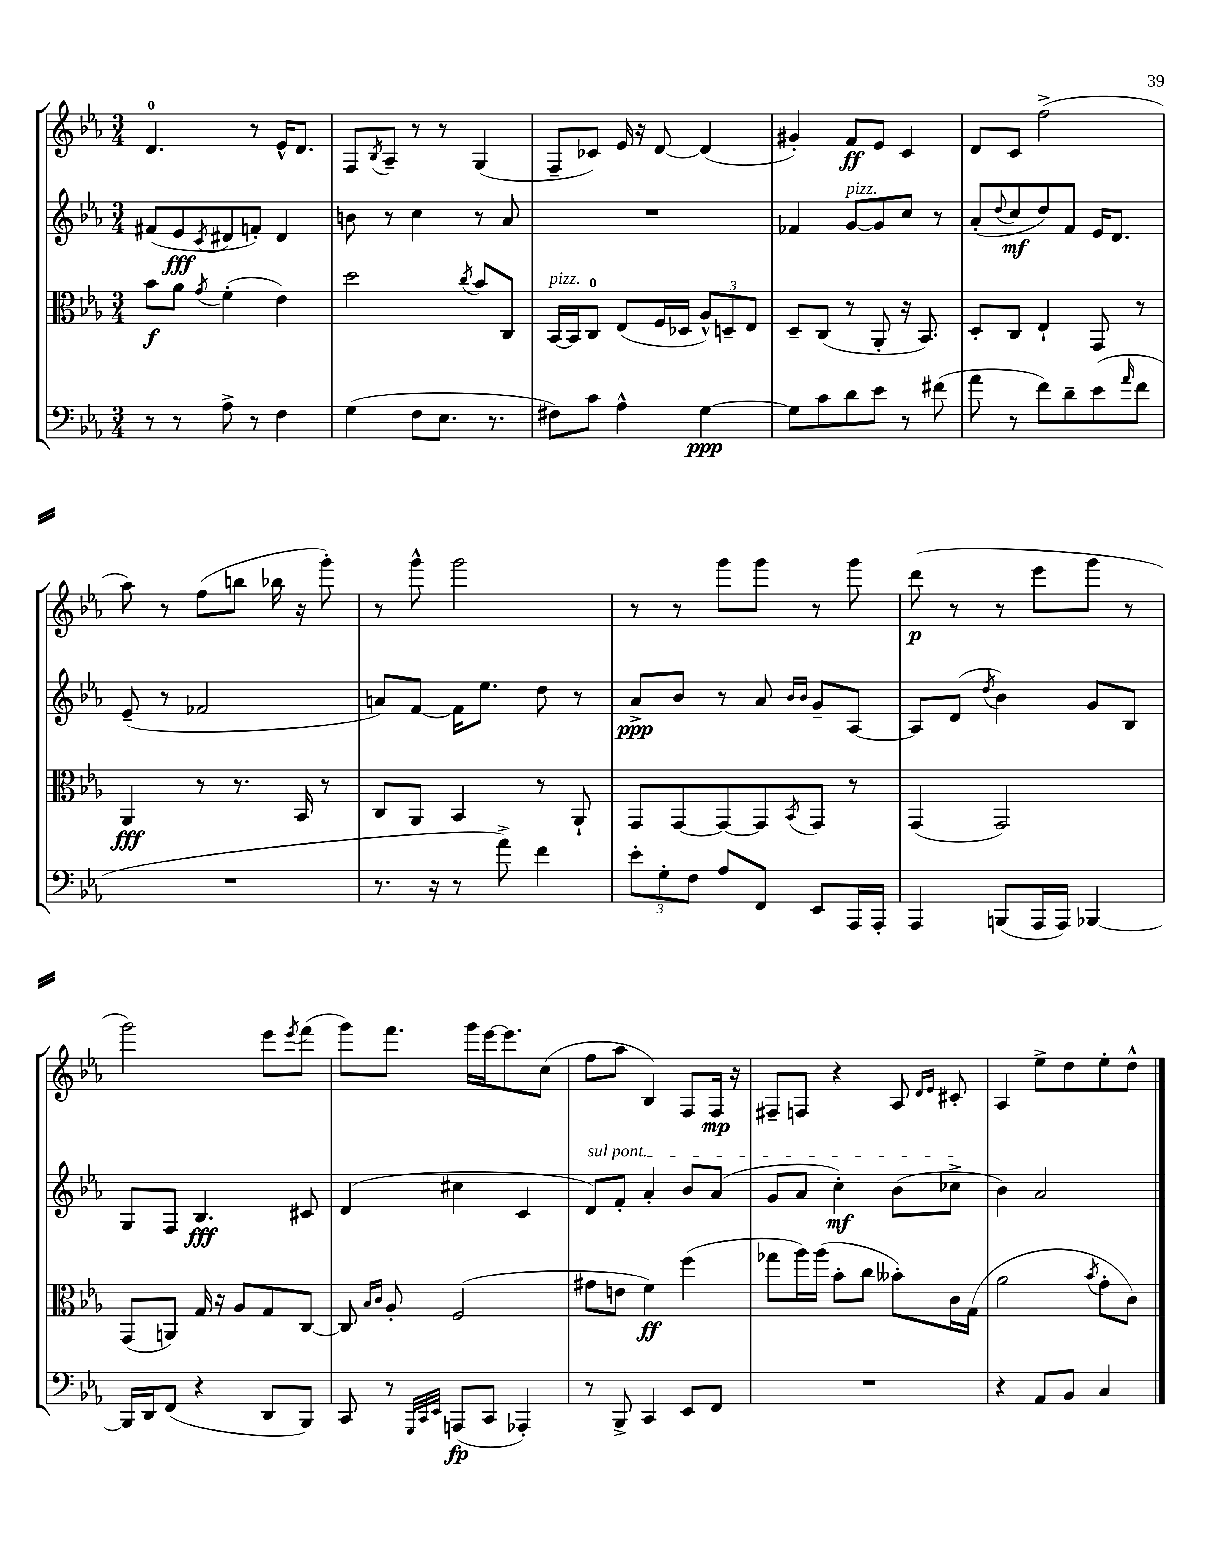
<<
\new StaffGroup <<
\new Staff = "s0" {
    \clef treble \key ees \major \numericTimeSignature \time 3/4
    d'4.-0 r8 ees'16-^ d'8. |
    f8 \acciaccatura { bes8 } aes8-- r8 r8 g4( |
    f8-- ces'8) ees'16 r16 d'8~ d'4( |
    gis'4-.) f'8\ff ees'8 c'4 |
    d'8 c'8 f''2->( |
    aes''8) r8 f''8( b''8 bes''16 r16 g'''8-.) |
    r8 g'''8-^ g'''2 |
    r8 r8 g'''8 g'''8 r8 g'''8 |
    d'''8\p( r8 r8 ees'''8 g'''8 r8 |
    g'''2) ees'''8 \acciaccatura { ees'''8 } f'''8( |
    g'''8) f'''8. g'''16 ees'''16~ ees'''8. c''8( |
    f''8 aes''8 bes4) f8 f16\mp r16 |
    fis8-- f8 r4 aes8 \grace { d'16 ees'16 } cis'8-. |
    aes4 ees''8-> d''8 ees''8-. d''8-^ \bar "|." |
}
\new Staff = "s1" {
    \clef treble \key ees \major \numericTimeSignature \time 3/4
    fis'8( ees'8\fff \acciaccatura { c'8 } dis'8 f'8-.) dis'4 |
    b'8 r8 c''4 r8 aes'8 |
    R2. |
    fes'4 g'8~^\markup { \italic "pizz." } g'8 c''8 r8 |
    aes'8-.( \appoggiatura { d''8 } c''8\mf d''8) f'8 ees'16 d'8. |
    ees'8--( r8 fes'2 |
    a'8) f'8~ f'16 ees''8. d''8 r8 |
    aes'8->\ppp bes'8 r8 aes'8 \grace { bes'16 bes'16 } g'8-- aes8~ |
    aes8 d'8( \acciaccatura { d''8 } bes'4) g'8 bes8 |
    g8 f8 bes4.\fff cis'8 |
    d'4( cis''4 c'4 |
    \once \override TextSpanner.bound-details.left.text = \markup { \italic "sul pont." } d'8\startTextSpan) f'8-. aes'4-. bes'8 aes'8( |
    g'8 aes'8 c''4-.\mf) bes'8( ces''8->\stopTextSpan |
    bes'4) aes'2 \bar "|." |
}
\new Staff = "s2" {
    \clef alto \key ees \major \numericTimeSignature \time 3/4
    bes'8\f aes'8 \acciaccatura { g'8 } f'4-.( ees'4) |
    d''2 \acciaccatura { c''8 } bes'8 c8 |
    bes,16~^\markup { \italic "pizz." } bes,16 c8-0 ees8( f16 des16 \tuplet 3/2 { aes8-^) d8-- ees8 } |
    d8-- c8( r8 aes,8-. r16 bes,8.) |
    d8-. c8 ees4-! g,8 r8 |
    aes,4\fff r8 r8. bes,16 r8 |
    c8 aes,8 bes,4 r8 aes,8-! |
    g,8 g,8~ g,8~ g,8 \acciaccatura { bes,8 } g,8 r8 |
    g,4( g,2) |
    g,8( a,8) g16 r16 aes8 g8 c8~ |
    c8 \grace { bes16 c'16 } aes8-. f2( |
    gis'8 e'8 f'4\ff) f''4( |
    ges''8 aes''16) aes''16( bes'8-. c''8 beses'8-.) c'16 g16( |
    aes'2 \acciaccatura { bes'8 } g'8-. c'8) \bar "|." |
}
\new Staff = "s3" {
    \clef bass \key ees \major \numericTimeSignature \time 3/4
    r8 r8 aes8-> r8 f4 |
    g4( f8 ees8. r8. |
    fis8) c'8 aes4-^ g4~\ppp |
    g8 c'8 d'8 ees'8 r8 fis'8( |
    aes'8 r8 f'8) d'8-- ees'8( \grace { aes'16 } f'8 |
    R2. |
    r8. r16 r8 aes'8->) f'4 |
    \tuplet 3/2 { ees'8-. g8-. f8 } aes8 f,8 ees,8 aes,,16 aes,,16-. |
    aes,,4 b,,8( aes,,16 aes,,16) bes,,4~ |
    bes,,16 d,16 f,8( r4 d,8 bes,,8) |
    c,8 r8 \grace { g,,32 c,32 ees,32 } a,,8\fp( c,8 aes,,4-.) |
    r8 bes,,8-> c,4 ees,8 f,8 |
    R2. |
    r4 aes,8 bes,8 c4 \bar "|." |
}
>>
>>
\layout { \context { \Score \remove "Bar_number_engraver" } }
